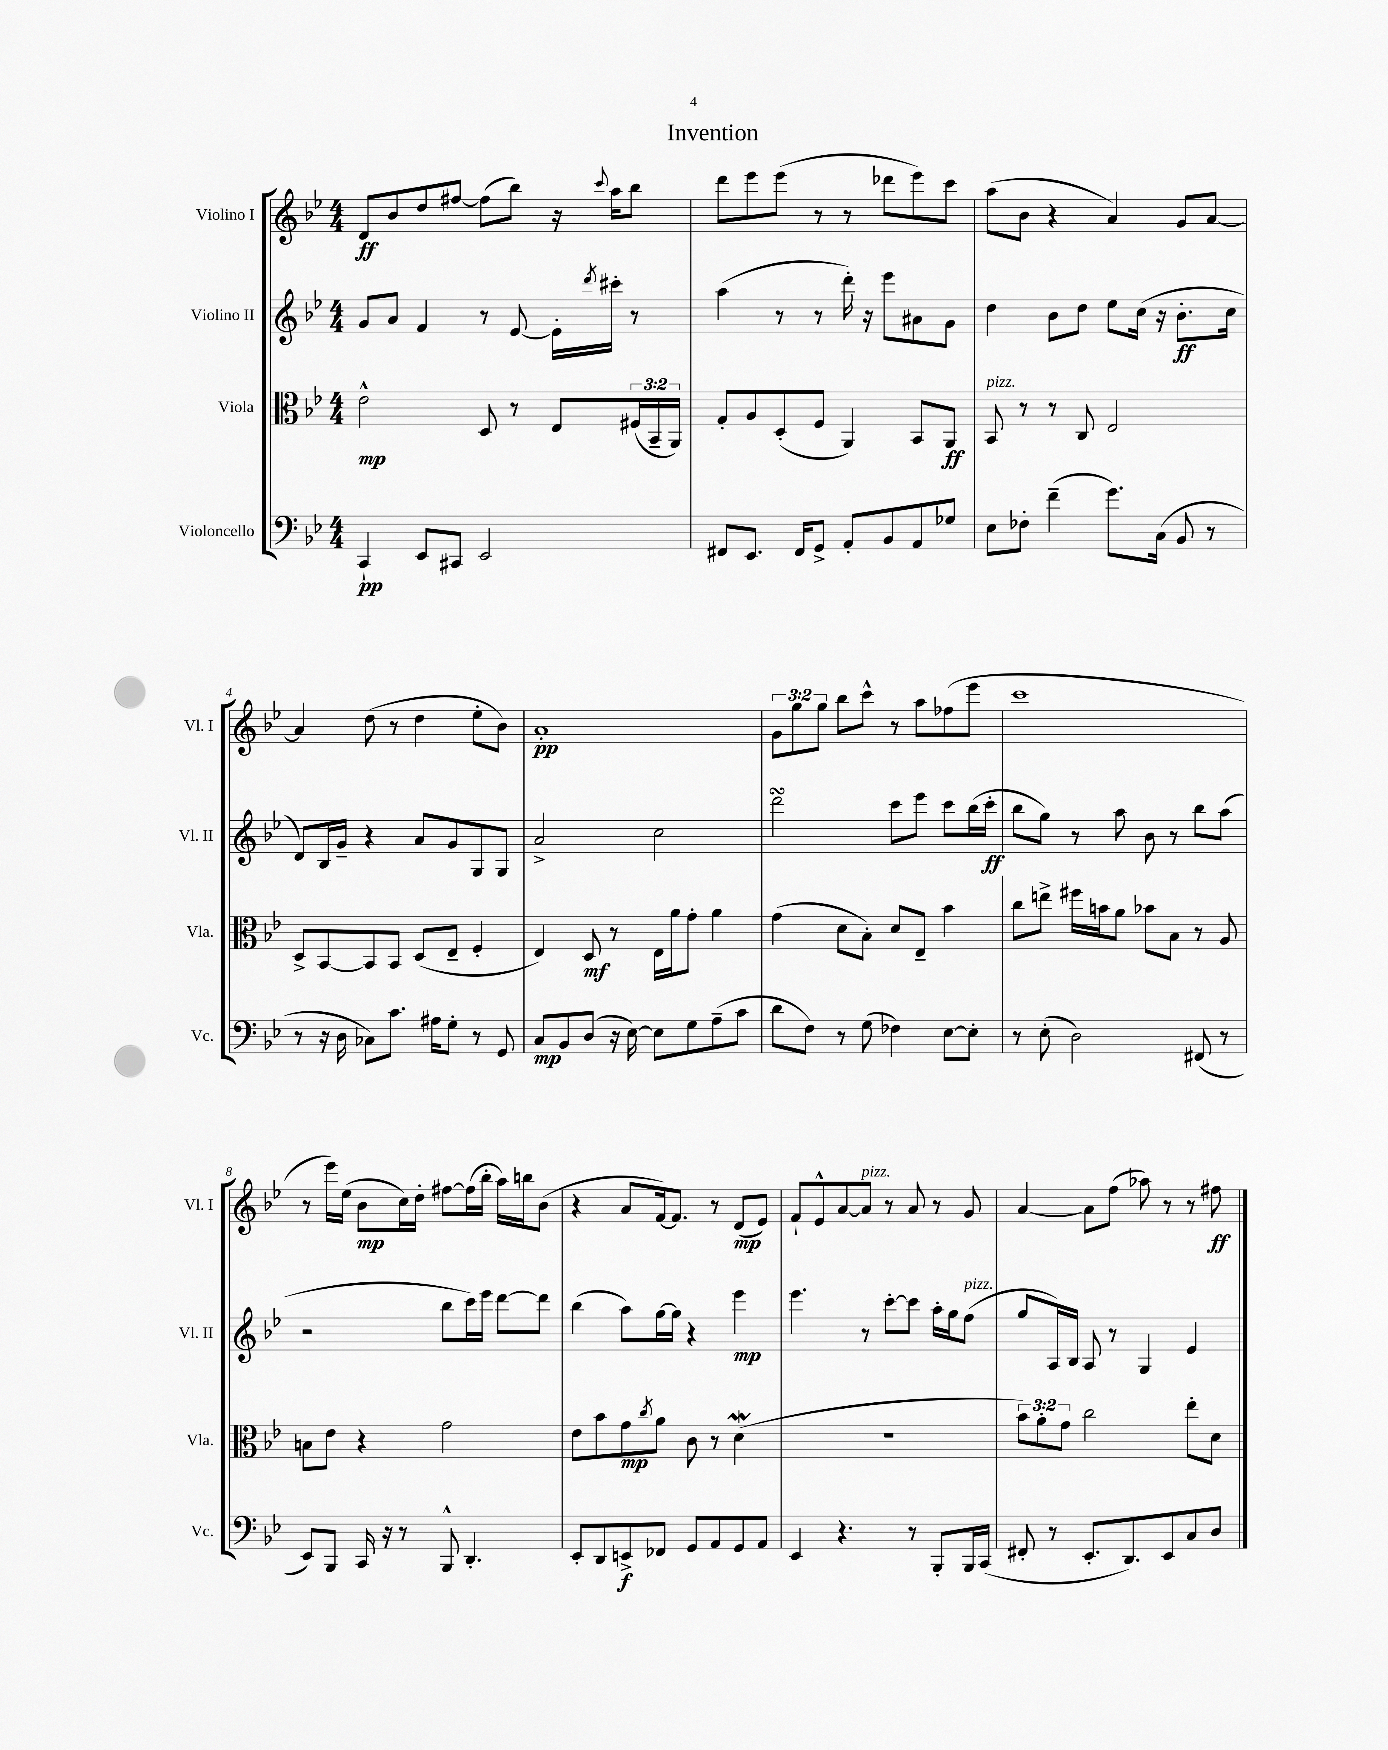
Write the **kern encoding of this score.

**kern	**kern	**kern	**kern
*staff4	*staff3	*staff2	*staff1
*clefF4	*clefC3	*clefG2	*clefG2
*k[b-e-]	*k[b-e-]	*k[b-e-]	*k[b-e-]
*M4/4	*M4/4	*M4/4	*M4/4
4CC`/	2e-^^\	8g/L	8d/L
.	.	8a/J	8b-/
8EE-/L	.	4f/	8dd/
8CC#/J	.	.	[8ff#/J
2EE-/	8D/	8r	(8ff#\]L
.	8r	[8e-/	8bb-\J)
.	8E-/L	16e-'\]LL	16r
.	.	8qddd/	8qqccc/
.	.	16ccc#'\JJ	16aa\LK
.	(24F#/L	8r	8bb-\J
.	24BB-~/	.	.
.	24AA/JJ)	.	.
=	=	=	=
8FF#/L	8G'/L	(4aa\	8ddd\L
8.EE-/J	8A/	.	8eee-\
.	(8D'/	8r	(8eee-\J
16FF#/LK	.	.	.
8GG^/J	8F/J	8r	8r
8AA'/L	4AA/)	16ddd'\)	8r
.	.	16r	.
8BB-/	.	8eee-\L	8ddd-\L
8AA/	8BB-/L	8a#\	8eee-\)
8G-/J	8AA/J	8g\J	8ccc\J
=	=	=	=
8E-\L	8BB-/	4dd\	(8aa\L
8F-'\J	8r	.	8b-\J
(4f~\	8r	8b-\L	4r
.	8C/	8dd\J	.
8.g\L)	2E-/	8ee-\L	4a/)
.	.	(16cc\Jk	.
(16C\Jk	.	16r	.
8BB-/	.	8.b-'\L	8g/L
8r	.	.	[8a/J
.	.	16cc\Jk	.
=	=	=	=
8r	8D^/L	8d/L)	4a/]
16r	[8BB-/	16B-/L	.
16D\	.	16g~/JJ	.
8C-\L)	8BB-/]	4r	(8dd\
8.c\J	8BB-/J	.	8r
.	(8D/L	8a/L	4dd\
16A#\LK	.	.	.
8G'\J	8E-~/J	8g/	.
8r	4F'/	8G/	8ee-'\L
8GG/	.	8G/J	8b-\J)
=	=	=	=
8C/L	4E-/)	2a^/	1a'
8BB-/	.	.	.
(8D/J	8D/	.	.
16r	8r	.	.
[16E-\)	.	.	.
8E-\]L	16E-\LL	2cc\	.
.	16a\J	.	.
8G\	8g'\J	.	.
(8A~\	4a\	.	.
8c\J	.	.	.
=	=	=	=
8d\L	(4g\	2ddd\	12g\L
.	.	.	12gg\
8F\J)	.	.	.
.	.	.	12gg\J
8r	8d\L	.	8bb-\L
(8G\	8B-'\J)	.	8ccc^^\J
4F-\)	8d/L	8ccc\L	8r
.	8E-~/J	8eee-\J	8aa\L
[8E-\L	4b-\	8ccc\L	(8ff-\
8E-'\]J	.	(16bb-\L	8eee-\J
.	.	16ccc'\JJ	.
=	=	=	=
8r	8cc\L	8bb-\L	1ccc
(8E-'\	8ee^\J	8gg\J)	.
2D\)	16ff#\LL	8r	.
.	16b\J	.	.
.	8a\J	8aa\	.
.	8b-\L	8b-\	.
.	8B-\J	8r	.
(8FF#/	8r	8bb-\L	.
8r	8A/	(8aa\J	.
=	=	=	=
8EE-/L)	8B\L	2r	8r
8BBB-/J	8e-\J	.	16eee-\LL)
.	.	.	(16ee-\JJ
16CC/	4r	.	8b-\L
16r	.	.	.
8r	.	.	16cc\L)
.	.	.	16dd'\JJ
8BBB-^^/	2g\	8bb-\L	[8ff#\L
4.DD'/	.	16ccc\L)	(16ff#\]L
.	.	16eee-\JJ	16bb-'\JJ
.	.	[8ddd\L	16aa\LL)
.	.	.	16bb\J
.	.	8ddd\]J	(8b-\J
=	=	=	=
8EE-'/L	8e-\L	(4bb-\	4r
8DD/	8b-\	.	.
8EE^/	8g\	8aa\L)	8a/L
.	8qcc/	.	.
8FF-/J	8a\J	[16gg\L	[16f/k)
.	.	16gg\]JJ	8.f/]J
8GG/L	8c\	4r	.
8AA/	8r	.	8r
8GG/	(4d\	4eee-\	(8d/L
8AA/J	.	.	8e-/J)
=	=	=	=
4EE-/	1r	4.eee-\	8f`/L
.	.	.	8e-^^/
4.r	.	.	[8a/
.	.	8r	8a/]J
.	.	[8ccc'\L	8r
8r	.	8ccc\]J	8a/
8BBB-'/L	.	16aa'\LL	8r
.	.	16gg\J	.
16BBB-/L	.	(8ff\J	8g/
(16CC/JJ	.	.	.
=	=	=	=
8FF#'/	12b-\L)	8gg/L	[4a/
.	12a'\	.	.
8r	.	16A/L)	.
.	12g\J	.	.
.	.	16B-/JJ	.
8.EE-'/L	2cc\	8A/	8a\]L
.	.	8r	(8ff\J
8.DD/)	.	.	.
.	.	4G/	8aa-\)
8EE-/	.	.	8r
8C/	8ee-'\L	4e-/	8r
8D/J	8d\J	.	8ff#\
==	==	==	==
*-	*-	*-	*-
